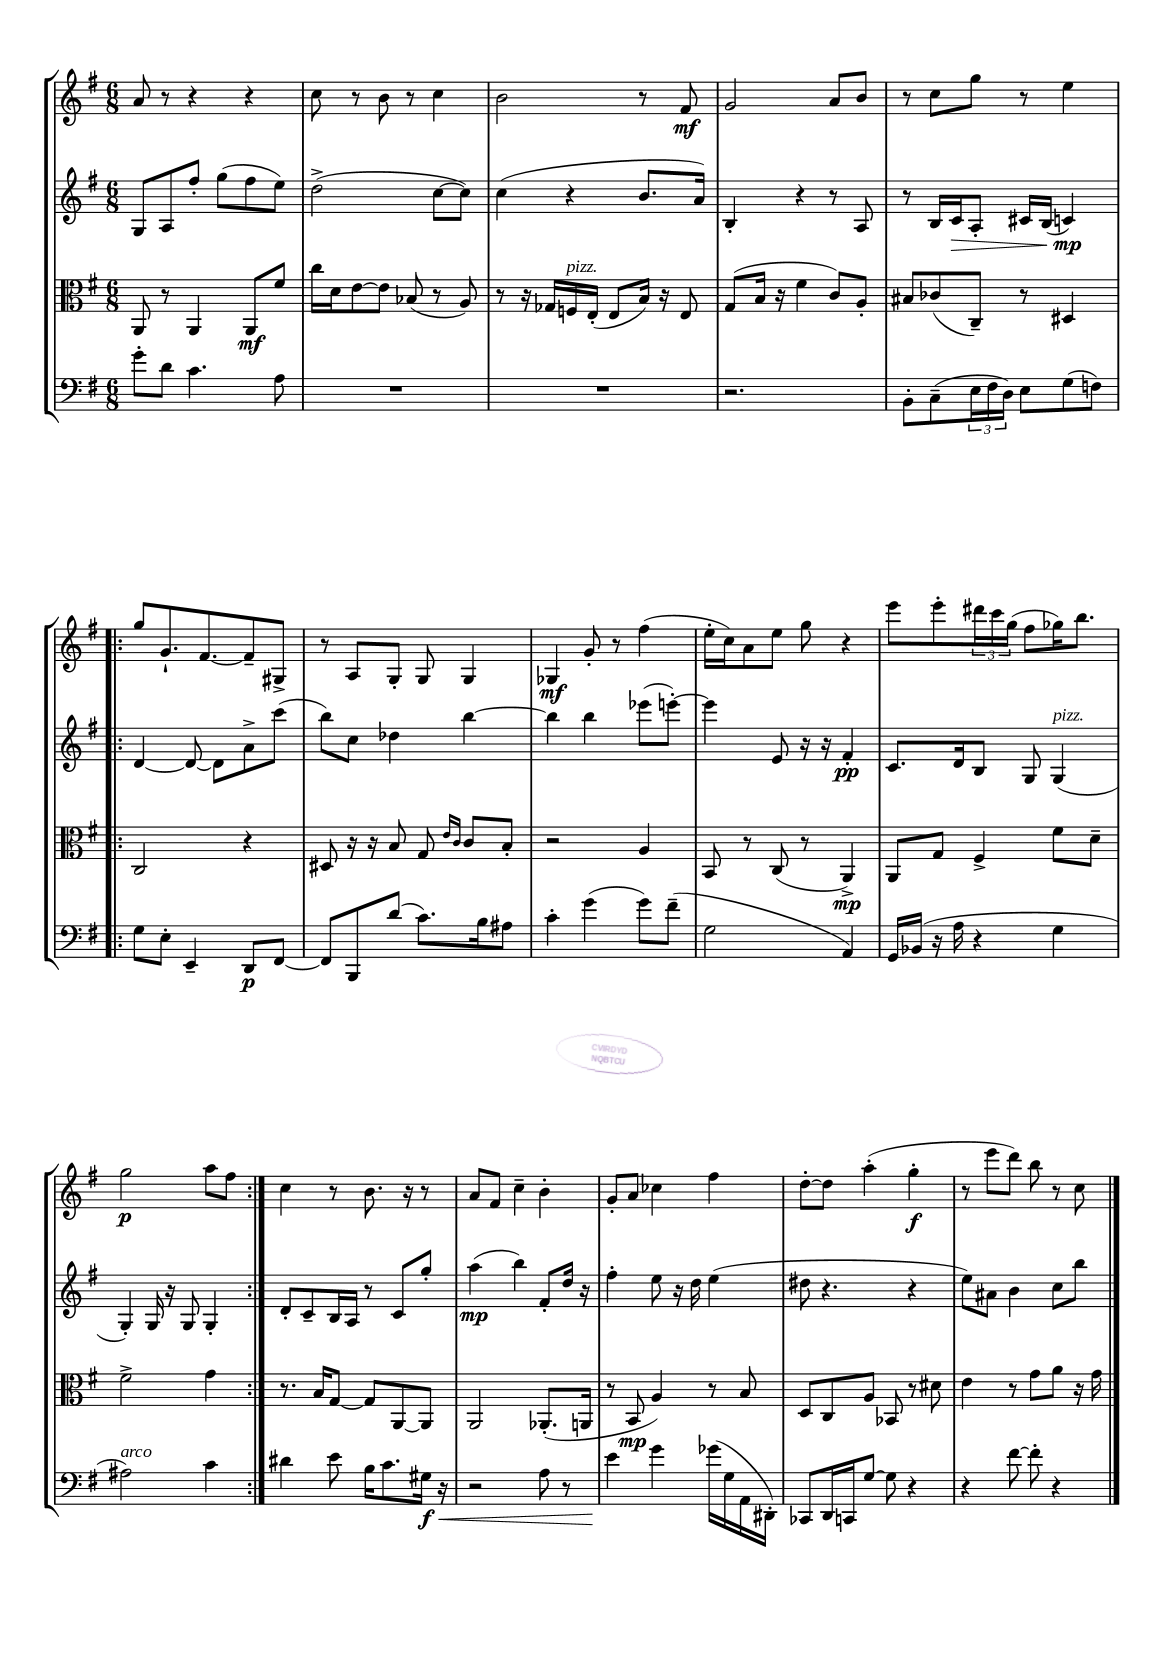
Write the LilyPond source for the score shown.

<<
\new StaffGroup <<
\new Staff = "s0" {
    \clef treble \key g \major \numericTimeSignature \time 6/8
    a'8 r8 r4 r4 |
    c''8 r8 b'8 r8 c''4 |
    b'2 r8 fis'8\mf |
    g'2 a'8 b'8 |
    r8 c''8 g''8 r8 e''4 |
    \repeat volta 2 { g''8 g'8.-! fis'8.~ fis'8-- gis8-> |
    r8 a8 g8-. g8 g4 |
    ges4\mf g'8-. r8 fis''4( |
    e''16-. c''16) a'8 e''8 g''8 r4 |
    e'''8 e'''8-. \tuplet 3/2 { dis'''16 c'''16 g''16( } fis''8 ges''16) b''8. |
    g''2\p a''8 fis''8 | }
    c''4 r8 b'8. r16 r8 |
    a'8 fis'8 c''4-- b'4-. |
    g'8-. a'8 ces''4 fis''4 |
    d''8~-. d''8 a''4-.( g''4-.\f |
    r8 e'''8 d'''8) b''8 r8 c''8 \bar "|." |
}
\new Staff = "s1" {
    \clef treble \key g \major \numericTimeSignature \time 6/8
    g8 a8 fis''8-. g''8( fis''8 e''8) |
    d''2->( c''8~ c''8) |
    c''4( r4 b'8. a'16) |
    b4-. r4 r8 a8 |
    r8 b16 c'16\> a8-. cis'16 b16( c'4\mp\!) |
    \repeat volta 2 { d'4~ d'8~ d'8 a'8-> c'''8( |
    b''8) c''8 des''4 b''4~ |
    b''4 b''4 ees'''8( e'''8~-.) |
    e'''4 e'8 r16 r16 fis'4-.\pp |
    c'8. d'16 b8 g8 g4^\markup { \italic "pizz." }( |
    g4-.) g16 r16 g8 g4-. | }
    d'8-. c'8-- b16 a16 r8 c'8 g''8-. |
    a''4\mp( b''4) fis'8-. d''16 r16 |
    fis''4-. e''8 r16 d''16 e''4( |
    dis''8 r4. r4 |
    e''8) ais'8 b'4 c''8 b''8 \bar "|." |
}
\new Staff = "s2" {
    \clef alto \key g \major \numericTimeSignature \time 6/8
    a,8 r8 a,4 a,8\mf fis'8 |
    c''16 d'16 e'8~ e'8 bes8( r8 a8) |
    r8 r16 ges16 f16^\markup { \italic "pizz." } e16-.( e8 b16) r16 e8 |
    g8( b16 r16 fis'4 c'8) a8-. |
    bis8 ces'8( c8--) r8 dis4 |
    \repeat volta 2 { c2 r4 |
    dis8 r16 r16 b8 g8 \grace { e'16 c'16 } c'8 b8-. |
    r2 a4 |
    b,8 r8 c8( r8 a,4->\mp) |
    a,8 g8 fis4-> fis'8 d'8-- |
    fis'2-> g'4 | }
    r8. b16 g8~ g8 a,8~ a,8 |
    a,2 aes,8.-.( a,16 |
    r8 b,8\mp a4) r8 b8 |
    d8 c8 a8 bes,8 r8 dis'8 |
    e'4 r8 g'8 a'8 r16 g'16 \bar "|." |
}
\new Staff = "s3" {
    \clef bass \key g \major \numericTimeSignature \time 6/8
    g'8-. d'8 c'4. a8 |
    R2. |
    R2. |
    r2. |
    b,8-. c8--( \tuplet 3/2 { e16 fis16 d16) } e8 g8( f8) |
    \repeat volta 2 { g8 e8-. e,4-- d,8\p fis,8~ |
    fis,8 b,,8 d'8( c'8.) b16 ais8 |
    c'4-. g'4( g'8) fis'8--( |
    g2 a,4) |
    g,16 bes,16( r16 a16 r4 g4 |
    ais2^\markup { \italic "arco" }) c'4 | }
    dis'4 e'8 b16 c'8. gis16\f\< r16 |
    r2 a8 r8 |
    e'4\! g'4 ges'16( g16 a,16 dis,16-.) |
    ces,8 d,16 c,16 g8~ g8 r4 |
    r4 fis'8~ fis'8-. r4 \bar "|." |
}
>>
>>
\layout { \context { \Score \remove "Bar_number_engraver" } }
